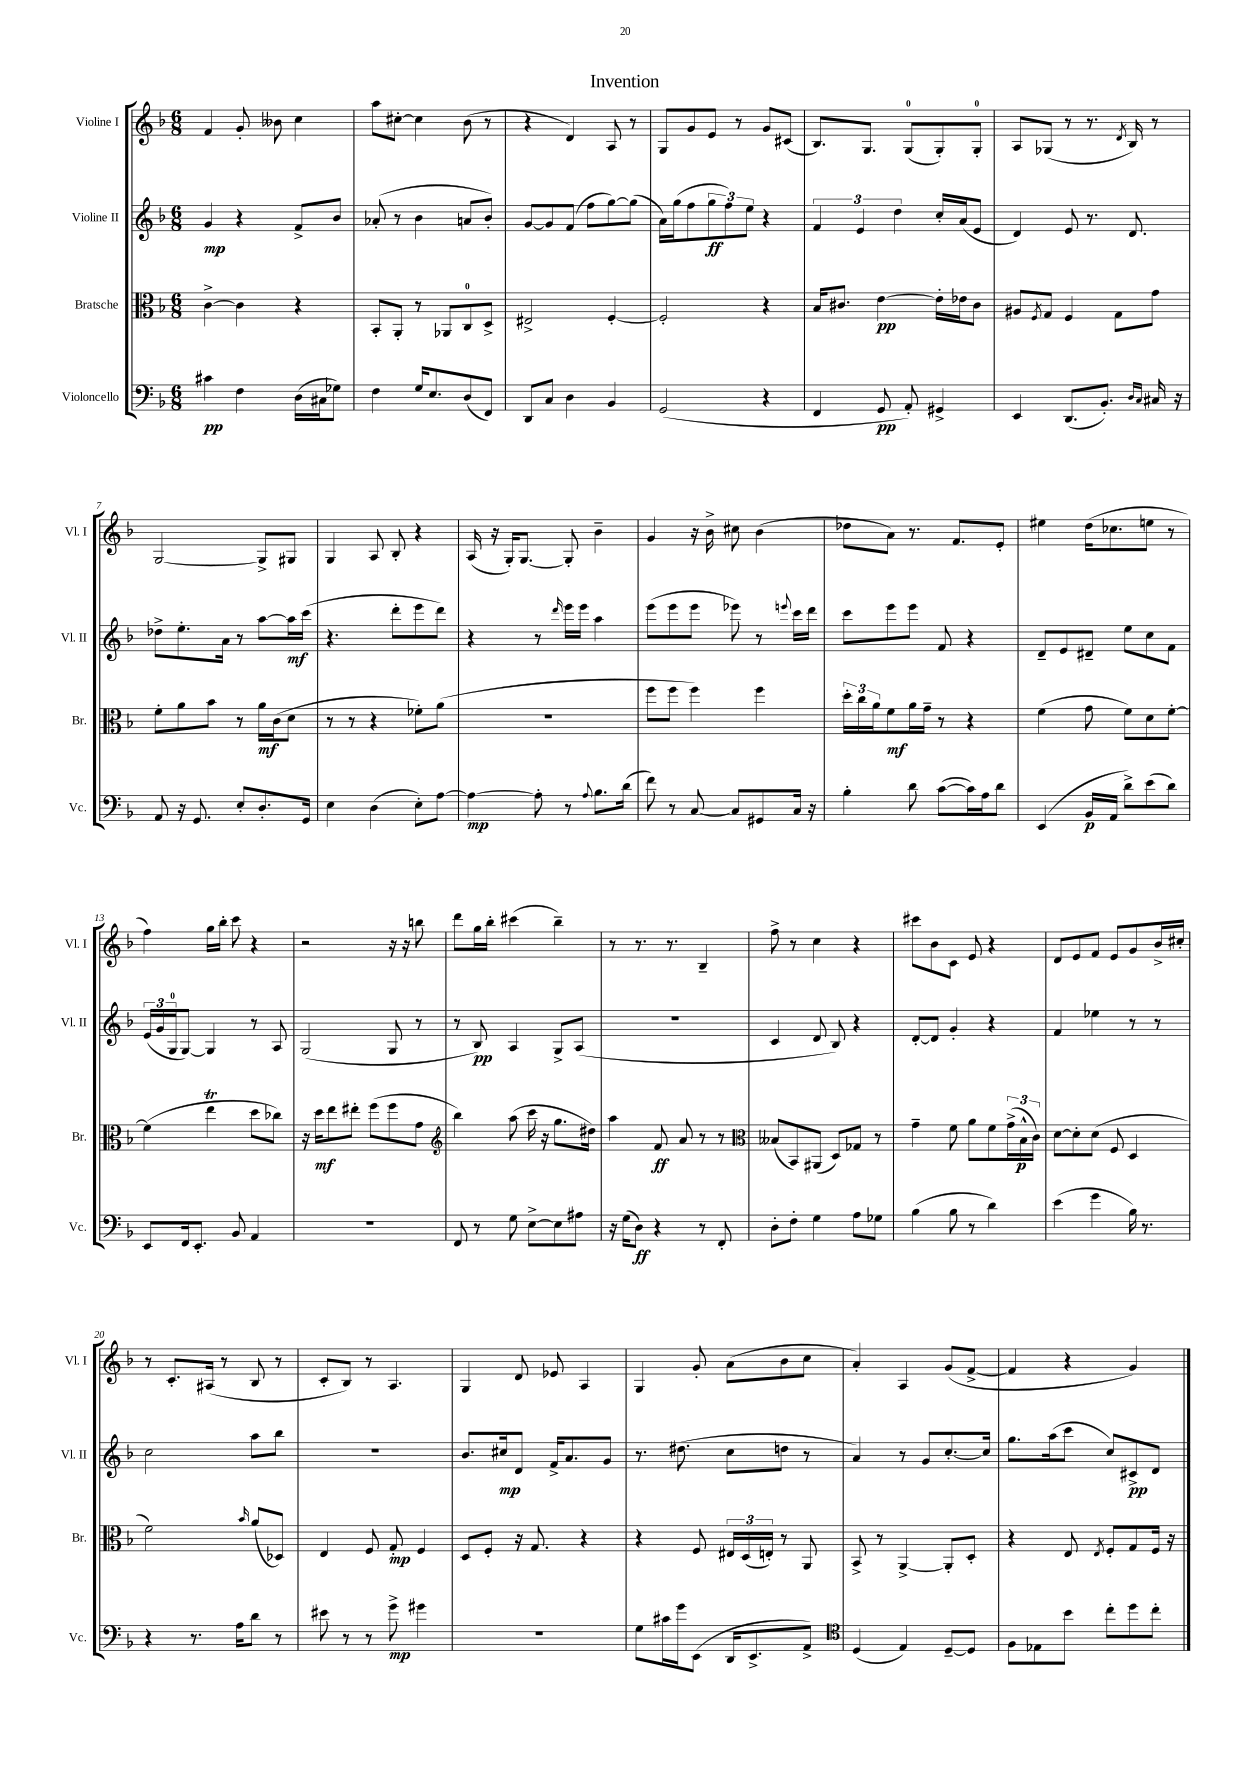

**kern	**kern	**kern	**kern
*staff4	*staff3	*staff2	*staff1
*clefF4	*clefC3	*clefG2	*clefG2
*k[b-]	*k[b-]	*k[b-]	*k[b-]
*M6/8	*M6/8	*M6/8	*M6/8
4c#	[4c^	4g	4f
4F	4c]	4r	8g'
.	.	.	8b--
(16D	4r	8f^	4cc
16C#	.	.	.
8G-)	.	8b-	.
=	=	=	=
4F	8BB-'	(8a-'	8aa
.	8AA'	8r	[8cc#'
16G	8r	4b-	4cc#]
8.E	.	.	.
.	8AA-	.	.
(8D	8C	8a	(8b-
8FF)	8D^	8b-')	8r
=	=	=	=
8DD	2E#^	[8g	4r
8C	.	8g]	.
4D	.	(8f	4d)
.	.	8ff	.
4BB-	[4F'	[8gg)	8A
.	.	(8gg]	8r
=	=	=	=
(2GG	2F']	16a)	8G
.	.	(16gg	.
.	.	8ff	8g
.	.	12gg	8e
.	.	12ff)	.
.	.	.	8r
.	.	12ee	.
4r	4r	4r	8g
.	.	.	(8c#
=	=	=	=
4FF	16B-	6f	8.B-)
.	8.c#	.	.
.	.	6e	.
.	.	.	8.G
8GG	[4e	.	.
.	.	6dd	.
8AA')	.	.	(8G
4GG#^	16e']	16cc'	8G')
.	16e-	(16a	.
.	8c#	8e	8G'
=	=	=	=
4EE	8A#	4d)	8A
.	8qF	.	.
.	8G	.	(8G-
(8.DD	4F	8e	8r
.	.	8.r	8.r
8.BB-')	.	.	.
.	8G	.	.
.	.	.	8qd
.	.	8.d	16B-)
16qqD	.	.	.
16qqC	.	.	.
16C#	8g	.	8r
16r	.	.	.
=	=	=	=
8AA	8f'	8dd-^	[2G
16r	8a	8.ee'	.
8.GG	.	.	.
.	8b-	.	.
.	.	16a	.
8E'	8r	8r	.
8.D'	16a	[8aa	8G^]
.	(16c	.	.
.	8d	16aa]	8G#
16GG	.	(16ccc	.
=	=	=	=
4E	8r	4.r	4G
.	8r	.	.
(4D	4r	.	8A
.	.	8ddd'	8B-'
8E')	8f-')	8eee	4r
[8A	(8a	8ddd)	.
=	=	=	=
4A_	2.r	4r	(16A
.	.	.	16r
.	.	.	16G')
.	.	.	[8.G
8A']	.	8r	.
.	.	16qqddd	.
8r	.	16eee	8G']
.	.	16eee	.
8qqA	.	.	.
8.B-	.	4aa	4b-~
(16d	.	.	.
=	=	=	=
8f)	8ff	(8eee	4g
8r	8ff	8eee	.
[8C	4ff)	8eee	16r
.	.	.	16b-^
8C]	.	8eee-)	8cc#
8GG#	4ff	8r	(4b-
.	.	8qqeee	.
16C	.	16ccc	.
16r	.	16ddd	.
=	=	=	=
4B-'	24dd'	8ccc	8dd-
.	24cc	.	.
.	24a	.	.
.	8f	8eee	8a)
8d	16a	8eee	8.r
.	16g~	.	.
([8c	8r	8f	.
.	.	.	8.f
16c])	4r	4r	.
16A	.	.	.
8d	.	.	8e'
=	=	=	=
(4EE	(4f	8d~	4ee#
.	.	8e	.
16BB-	8g	8d#~	(16dd
16AA	.	.	8.cc-
8d^)	8f)	8ee	.
(8e	8d	8cc	8ee
8d)	[8f'	8f	8r
=	=	=	=
8EE	(4f]	(24e	4ff)
.	.	24g	.
.	.	24G	.
16FF	.	[8G)	.
8.EE'	.	.	.
.	4ee	4G]	16gg
.	.	.	16bb-'
8BB-	.	.	8ccc
4AA	8dd	8r	4r
.	8cc-)	8A	.
=	=	=	=
2.r	16r	(2G	2r
.	16dd	.	.
.	8ee	.	.
.	8ee#'	.	.
.	(8ff	.	.
.	8ff	8G	16r
.	.	.	16r
.	8g	8r	8bb
=	=	=	=
*	*clefG2	*	*
8FF	4bb-)	8r	8ddd
8r	.	8B-)	16gg
.	.	.	16bb-'
8G	(8aa	4A	(4ccc#
[8E^	16ccc	.	.
.	16r	.	.
8E]	8.gg	8G^	4bb-~)
8A#	.	(8A	.
.	16dd#)	.	.
=	=	=	=
16r	4aa	2.r	8r
(16G	.	.	.
8D)	.	.	8.r
4r	8f	.	.
.	.	.	8.r
.	8a	.	.
8r	8r	.	4B-~
8FF'	8r	.	.
=	=	=	=
*	*clefC3	*	*
8D'	(8B--	4c	8ff^
8F'	8BB-)	.	8r
4G	(8AA#	8d	4cc
.	8D)	8B-)	.
8A	8G-	4r	4r
8G-	8r	.	.
=	=	=	=
(4B-	4g~	[8d'	8ccc#
.	.	8d]	8b-
8B-	8f	4g'	8c
8r	8a	.	8e
4d)	8f	4r	4r
.	(24g^	.	.
.	24B-^^	.	.
.	24c)	.	.
=	=	=	=
(4e	[8d	4f	8d
.	8d']	.	8e
4g	(8d	4ee-	8f
.	8F	.	8e
16B-)	4D	8r	8g
8.r	.	.	.
.	.	8r	16b-^
.	.	.	16cc#'
=	=	=	=
4r	2f)	2cc	8r
.	.	.	8.c'
8.r	.	.	.
.	.	.	(16A#
.	.	.	8r
16A	.	.	.
.	16qqb-	.	.
8d	(8a	8aa	8B-
8r	8D-)	8bb-	8r
=	=	=	=
8e#	4E	2.r	8c'
8r	.	.	8B-)
8r	8F	.	8r
8g^	8G'	.	4.A
4g#	4F	.	.
=	=	=	=
2.r	8D	8.b-	4G
.	8F'	.	.
.	.	16cc#	.
.	16r	8d	8d
.	8.G	.	.
.	.	16f^	8e-
.	.	8.a	.
.	4r	.	4A
.	.	8g	.
=	=	=	=
8G	4r	8.r	4G
16c#	.	.	.
16g	.	(8.dd#	.
(8EE	8F	.	8g'
16DD	24E#	8cc	(8a
.	(24D	.	.
8.EE^	.	.	.
.	24E')	.	.
.	8r	8dd	8b-
8AA^)	8AA	8r	8cc
=	=	=	=
*clefC4	*	*	*
(4D	8BB-^	4a)	4a')
.	8r	.	.
4E)	[4AA^	8r	4A
.	.	8g	.
[8D~	8AA']	[8.cc'	(8g
8D]	8D'	.	[8f^
.	.	16cc]	.
=	=	=	=
8F	4r	8.gg	4f]
8E-	.	.	.
.	.	(16aa	.
8b-	8E	8ccc	4r
.	8qE	.	.
8cc'	8F'	8cc)	.
8dd	8G	8c#^	4g)
8cc'	16F	8d	.
.	16r	.	.
==	==	==	==
*-	*-	*-	*-
